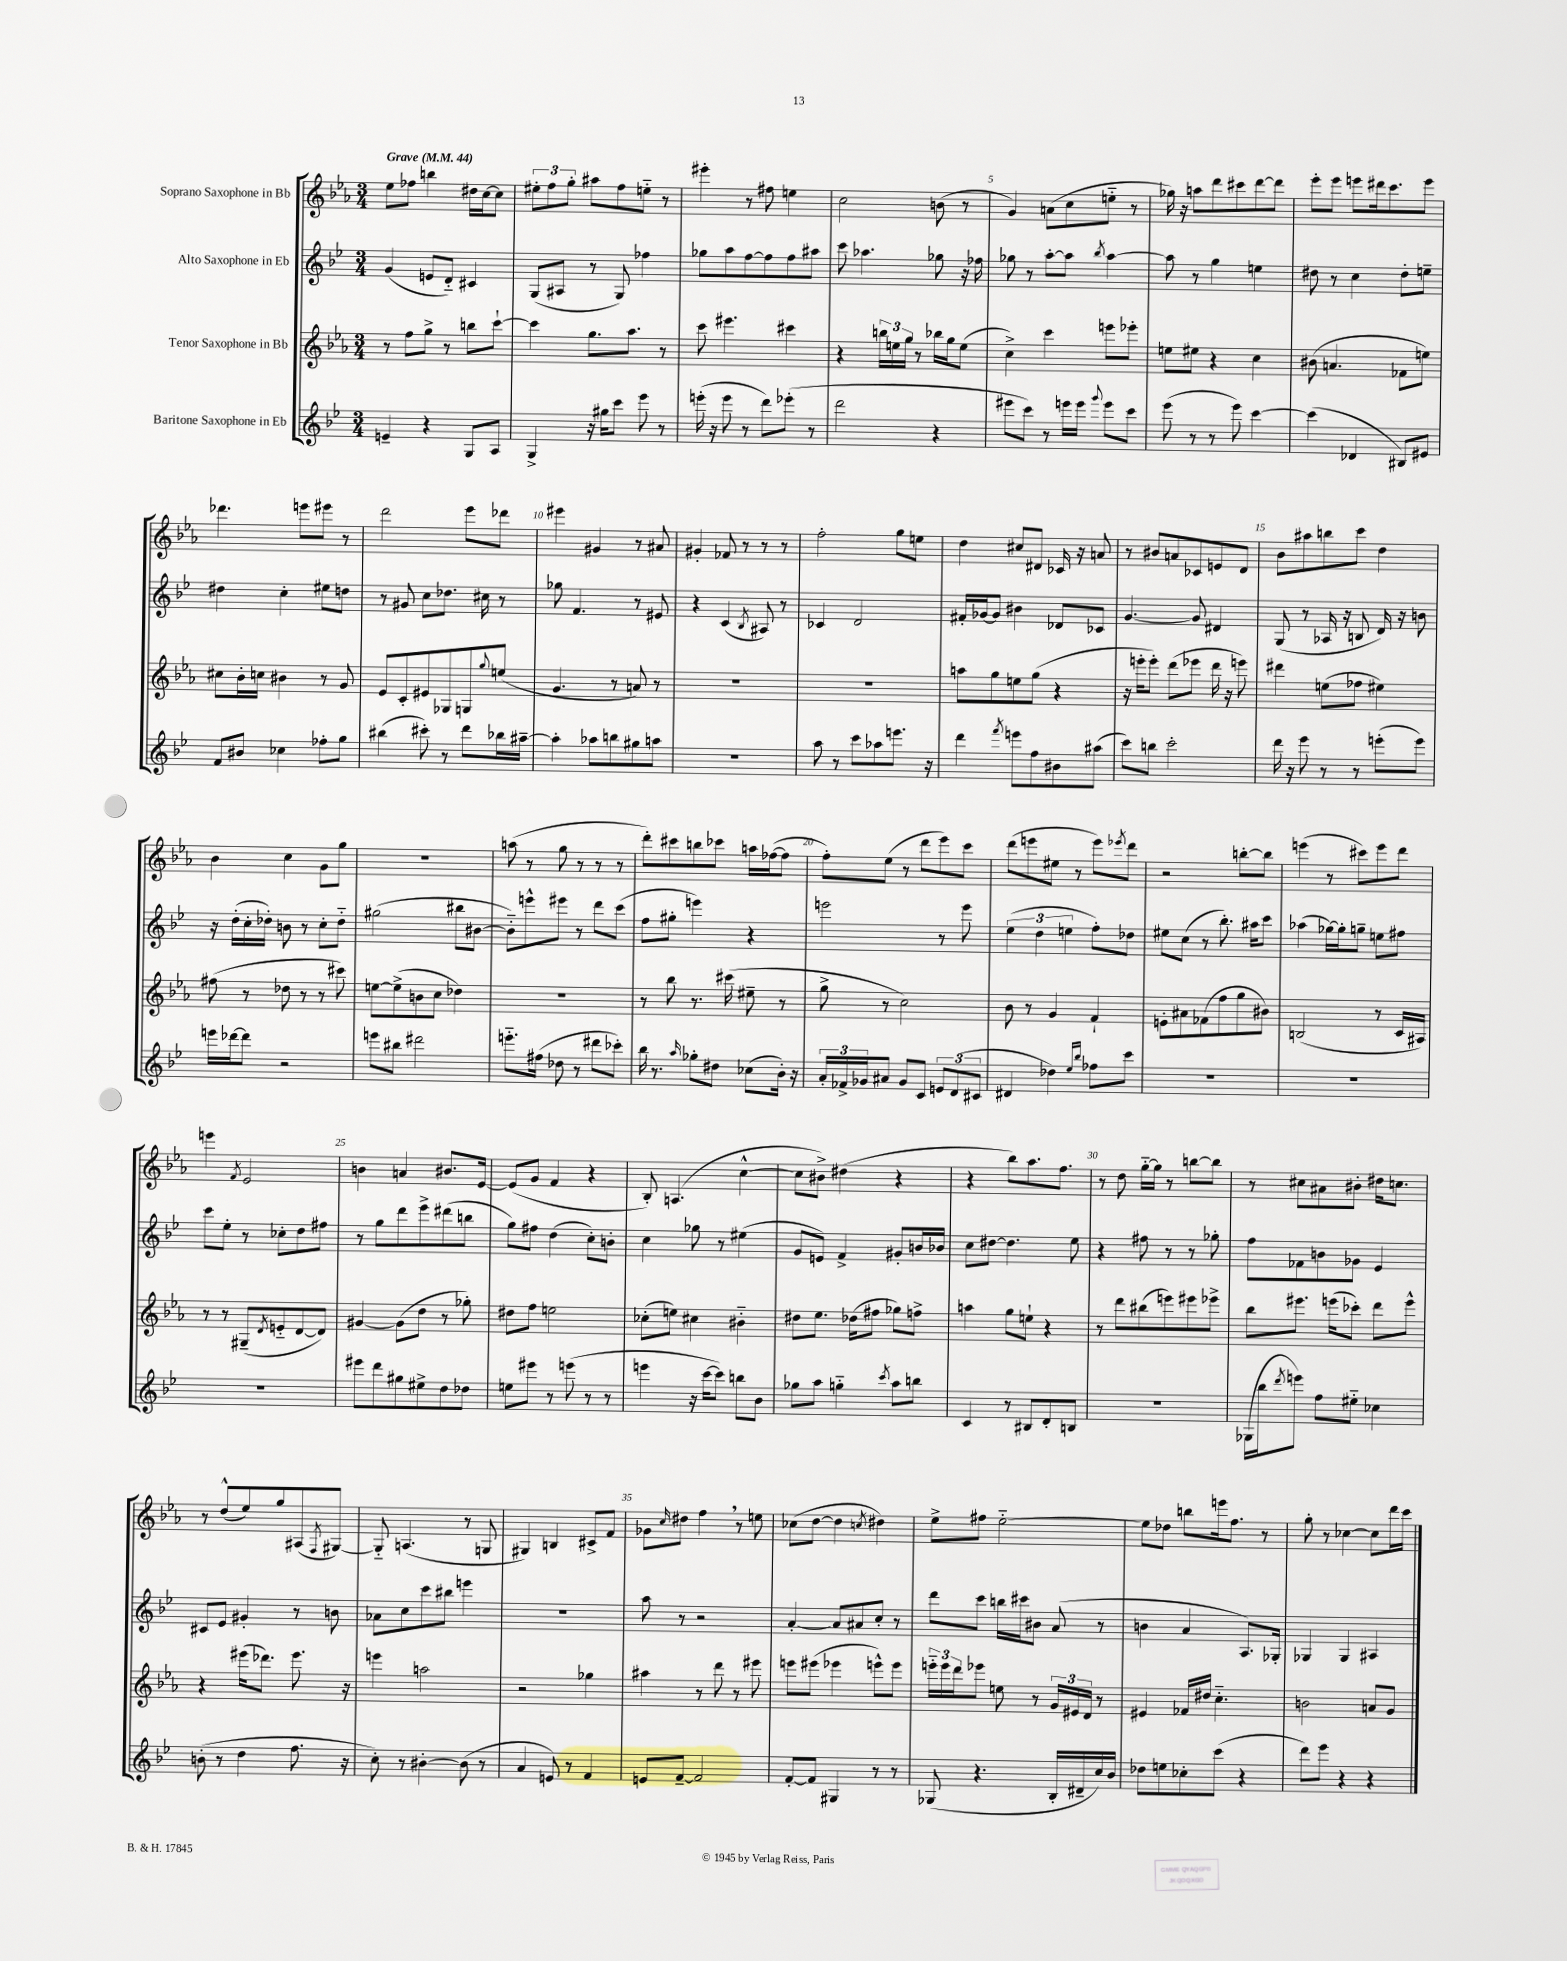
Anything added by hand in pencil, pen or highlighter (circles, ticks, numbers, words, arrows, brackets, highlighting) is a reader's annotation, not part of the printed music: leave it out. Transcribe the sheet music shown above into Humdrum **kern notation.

**kern	**kern	**kern	**kern
*staff4	*staff3	*staff2	*staff1
*clefG2	*clefG2	*clefG2	*clefG2
*k[b-e-]	*k[b-e-a-]	*k[b-e-]	*k[b-e-a-]
*M3/4	*M3/4	*M3/4	*M3/4
*MM44	*MM44	*MM44	*MM44
4e~/	8r	(4g/	8ee-\L
.	8ff\L	.	8ff-\J
4r	8gg^\J	8e/L	4bb\
.	8r	8d'~/J)	.
8G/L	8bb\L	4c#/	16dd#\LL
.	.	.	[16cc\J
8A/J	[8ccc`\J	.	8cc\]J
=	=	=	=
4G^/	4ccc\]	(8G/L	12ee#'\L
.	.	.	12ff\
.	.	8A#/J	.
.	.	.	12gg'\J
16r	8.gg\L	8r	8aa#\L
16gg#\LK	.	.	.
8ccc\J	.	8G/)	8ff\
.	8.aa-\J	.	.
8eee-\	.	4ff-\	8ee'~\J
8r	8r	.	8r
=	=	=	=
(16eee'\	8ccc\	8gg-\L	4eee#'\
16r	.	.	.
8eee\	4.eee#\	8aa\	.
8r	.	[8ff\	8r
8ddd\L)	.	8ff\]	8ff#\
(8eee-'\J	4ccc#\	8ff\	4ee\
8r	.	8aa#\J	.
=	=	=	=
2ddd\	4r	8ccc\	2cc\
.	.	4.aa-\	.
.	24bb\LL	.	.
.	24ee\	.	.
.	24gg\JJ	.	.
.	8r	.	.
4r	16bb-\LL	8gg-\	(8b\
.	16gg\J	.	.
.	(8ee\J	16r	8r
.	.	16ff-\	.
=	=	=	=
8eee#\L	4cc^\)	8gg-\	4g/)
8ccc\J)	.	8r	.
8r	4ccc\	[8aa'\L	(8a\L
16eee\LL	.	8aa\]J	8cc\
16eee\JJ	.	.	.
8qqggg/	.	8qbb-/	.
8eee\L	8eee\L	[4aa\	8ee'~\J
8ccc\J	8eee-'\J	.	8r
=	=	=	=
(8eee-\	8ee\L	8aa\]	16gg-\)
.	.	.	16r
8r	8ee#\J	8r	8aa\L
8r	4r	4gg\	8ddd\
8eee-\)	.	.	8ccc#\
[4ccc\	4cc\	4ee\	[8ddd\
.	.	.	8ddd\]J
=	=	=	=
(4ccc\]	(8b#\	8dd#\	8eee-'\L
.	4.a/	8r	8eee-\J
4d-/	.	4cc\	8eee\L
.	.	.	16ddd#\k
.	.	.	8.ccc\
8B#/L)	8f-\L	8dd#'\L	.
8e#/J	8ee\J)	8ee~\J	8eee\J
=	=	=	=
8f/L	8cc#\L	4dd#\	4.ddd-\
8b#/J	16b-'\L	.	.
.	16cc\JJ	.	.
4cc-\	4b#\	4cc'\	.
.	.	.	8eee\L
8ff-'\L	8r	8ee#\L	8eee#\J
8gg\J	8g/	8dd\J	8r
=	=	=	=
(4bb#\	8e-/L	8r	2ddd\
.	8c'/	8g#/	.
8ccc#'\)	8e#/	8cc\L	.
8r	8G-/	8.dd-\J	.
8ddd\L	8G/	.	8eee-\L
.	.	16cc#\	.
.	8qqgg/	.	.
16bb-\L	(8ee/J	8r	8ddd-\J
[16aa#~\JJ	.	.	.
=	=	=	=
4aa#'\]	4.g/	8gg-\	4eee#\
.	.	4.f/	.
8aa-\L	.	.	4g#/
8bb\	8r	.	.
8gg#\	8a/)	8r	8r
8aa\J	8r	8e#/	8a#/
=	=	=	=
2.r	2.r	4r	4g#'/
.	.	(4c/	8f-/
.	.	.	8r
.	.	8qB-/	.
.	.	8A#/)	8r
.	.	8r	8r
=	=	=	=
8aa\	2.r	4c-/	2ff'\
8r	.	.	.
8ccc\L	.	2d/	.
8aa-\	.	.	.
8.eee\J	.	.	8gg\L
.	.	.	8ee\J
16r	.	.	.
=	=	=	=
4ddd\	8aa\L	16f#'/LL	4dd\
.	.	[16g-/J	.
.	8gg\	8g-/]J	.
8qfff/	.	.	.
8eee\L	8ee\	4b#\	8cc#/L
8ff\	(8gg\J	.	8d#/J
8b#\	4r	8d-/L	16c-/
.	.	.	16r
(8aa#\J	.	8c-/J	8a/
=	=	=	=
8ccc\L)	16r	[4.g/	8r
.	16eee'\LK	.	.
8bb\J	8eee'\J)	.	8b#/L
2ccc'\	(8ddd\L	.	8a/
.	8eee-\J	8g/]	8c-/
.	16ddd\	4d#/	8e/
.	16r	.	.
.	8eee\)	.	8d/J
=	=	=	=
16ddd\	4ddd#\	(8G/	8b-\L
16r	.	.	.
8eee-\	.	8r	8aa#\
8r	(8ee\L	16A-/	8bb\
.	.	16r	.
8r	8ff-\J	8B/	8ccc\J
(8eee'\L	4ee#\)	16d/)	4dd\
.	.	16r	.
8eee\J)	.	8b\	.
=	=	=	=
16eee\LL	(8ff#\	16r	4b-\
[16ddd-\J	.	(16dd'\LL	.
8ddd-\]J	8r	16cc'\	.
.	.	16dd-'\JJ)	.
2r	8dd-\	8b\	4cc\
.	8r	8r	.
.	8r	8cc'\L	8g\L
.	8ccc#\)	8dd-'~\J	8gg\J
=	=	=	=
8eee\L	[8ee\L	(2gg#\	2.r
8bb#\J	(8ee^\]	.	.
2ddd#\	8b\	.	.
.	8cc\J	.	.
.	4dd-\)	8bb#\L	.
.	.	[8b#\J	.
=	=	=	=
8.eee'~\L	2.r	8b#'~\]L)	(8aa\
.	.	8eee^^\	8r
(16ff#\Jk	.	.	.
8dd-\	.	8eee#\J	8gg\
8r	.	8r	8r
8ddd#\L	.	8ddd\L	8r
8ccc-'\J)	.	(8ccc\J	8r
=	=	=	=
16bb-\	8r	8ff\L	8ddd'\L)
8.r	.	.	.
.	8bb-\	8gg#'\J	8ccc#\
16qqaa/	.	.	.
8gg-'\L	8.r	4eee\)	8bb\
8dd#\J	.	.	8ccc-\J
.	(16ccc#\	.	.
(8cc-\L	8ee#~\	4r	16aa\LL
.	.	.	([16ff-\J
16b-'\Jk)	8r	.	8ff-\]J
16r	.	.	.
=	=	=	=
24a'/LL	8gg^\	2eee\	8ff'\L)
24f-^/	.	.	.
24g-/J	.	.	.
8a#/J	8r	.	(8ee-\J
8g-/L	2cc\)	.	8r
8c/J	.	.	8ddd\L
12e/L	.	8r	8eee-\)
(12d/	.	.	.
.	.	8eee\	8ccc\J
12c#/J	.	.	.
=	=	=	=
4d#/	8b-\	(6ee-\	(8ddd\L
.	8r	.	8eee\
.	.	6dd\	.
4dd-\)	4g/	.	8ee#\J
.	.	6ee\	.
.	.	.	8r
16qqee-/LL	.	.	.
16qqbb-/JJ	.	.	.
8ff-\L	4f`/	8ff'\L)	8eee\L)
.	.	.	8qeee-/
8ccc\J	.	8dd-\J	8ddd\J
=	=	=	=
2.r	8e'\L	8ee#\L	2r
.	8a#\	(8cc\J	.
.	(8f-\	8r	.
.	8ff\	8.bb-'\)	.
.	8gg\	.	[8bb'\L
.	.	16aa#\LK	.
.	8b#\J)	8ccc\J	8bb\]J
=	=	=	=
2.r	(2B/	(4aa-\	(4eee\
.	.	[16gg-\LL)	8r
.	.	16gg-'\]J	.
.	.	8gg~\J	8ccc#\L)
.	8r	8ee\L	8eee\
.	16c/LL	8ff#\J	8ddd\J
.	16A#/JJ)	.	.
=	=	=	=
2.r	8r	8ccc\L	4eee\
.	8r	8ee-'\J	.
.	.	.	8qf/
.	(8G#~/L	8r	2e-/
.	8qd/	.	.
.	8e'~/	8cc-'\L	.
.	[8d/	8dd\	.
.	8d/]J)	8ff#\J	.
=	=	=	=
8eee#\L	[4g#/	8r	4b\
8ddd\	.	8gg\L	.
8gg#\	(8g#\]L	8ddd\	4a/
8ee#^\	8dd\J	8eee-^\	.
8dd\	8r	(8ddd#\	8.b#/L
8dd-\J	8gg-'\)	8bb\J	.
.	.	.	[16e-/Jk
=	=	=	=
8ee\L	8dd#\L	8gg\L)	(8e-/]L
8eee#\J	8ff\J	8ff#\J	8g/J
8r	2ee\	(4dd\	4f/
(8eee\	.	.	.
8r	.	8cc'\L)	4r
8r	.	8b'\J	.
=	=	=	=
4eee\	(8cc-'\L	4cc\	8B-'/)
.	8ee\J)	.	(4.A/
16r	4cc#\	8gg-\	.
[16ccc\LK	.	.	.
8ccc\]J)	.	8r	.
8bb\L	4b#'~\	(4ee#\	[4cc^^\
8b-\J	.	.	.
=	=	=	=
8gg-\L	8dd#\L	8g/L	8cc\]L
8aa\J	8.ee-\J	8e/J)	8b#^\J)
4gg'~\	.	4f^/	(4dd#\
.	(16dd-\LK	.	.
.	8ff#\J	.	.
8qccc/	.	.	.
8aa\L	8gg-\L)	8g#'/L	4r
8bb\J	8ff^\J	16b/L	.
.	.	16b-/JJ	.
=	=	=	=
4c/	4aa\	8cc\L	4r
.	.	[8dd#\J	.
8r	8gg\L	4.dd#\]	8bb-\L)
8B#/L	8ee`\J	.	8.aa-\
8d'/	4r	.	.
.	.	.	8.ff\J
8B/J	.	8ee-\	.
=	=	=	=
2.r	8r	4r	8r
.	8ddd\L	.	8dd\
.	(8bb#\	8ff#\	[16gg'~\LL
.	.	.	16gg\]JJ
.	8eee\)	8r	8r
.	8eee#\	8r	[8bb\L
.	8eee-^\J	8gg-'\	8bb\]J
=	=	=	=
(16G-\LL	8bb-\L	8ff\L	8r
16bb-\J	.	.	.
8qddd/	.	.	.
8eee\J)	8.eee#\J	8f-\	8cc#\L
8ff\L	.	8b\	8a#\
.	(16eee\LK	.	.
8ee#'~\J	8ccc-'\J)	8g-\J	8b#'\J
4cc-\	8ddd\L	4e-/	16dd#\LK
.	.	.	8.cc\J
.	8eee^^\J	.	.
=	=	=	=
(8b'\	4r	8c#/L	8r
8r	.	8e-/J	(8dd^^/L
4dd\	(16eee#\LK	4g#'/	8ee-/)
.	8.ddd-\J)	.	.
.	.	.	8gg/
8.ff\	8.eee#\	8r	(8A#/
.	.	.	8qF/
.	.	8b\	[8G#/J)
16r	16r	.	.
=	=	=	=
8cc'\)	4eee\	8a-\L	8G#'~/]
8r	.	8cc\	(4.A/
[4b#'\	2aa\	8ccc\	.
.	.	8bb#\J	.
(8b#\]	.	4eee\	8r
8r	.	.	8G/
=	=	=	=
4a/	2r	2.r	4G#/)
8e/)	.	.	4B/
8r	.	.	.
4f/	4gg-\	.	8c#^/L
.	.	.	8f/J
=	=	=	=
8e/L	4aa#\	8aa\	8g-\L
.	.	.	16qqcc/
[8f~/J	.	8r	8dd#\J
2f/]	8r	2r	4ff\
.	8ddd\	.	.
.	8r	.	8r
.	8eee#\	.	8ee\
=	=	=	=
[8f'/L	8eee\L	[4a'/	(8cc-\L
8f/]J	(8eee#\J	.	[8dd\J
4G#/	4eee-\	8a/]L	4dd\]
.	.	8a#/	.
.	.	.	8qcc/
8r	8eee^^\L)	8cc'/J	4dd#\)
8r	8eee\J	8r	.
=	=	=	=
(8G-/	24eee'~\LL	8ddd\L	8ee-^\L
.	24eee\	.	.
.	24ddd\J	.	.
4.r	8eee-\J	8ccc\J	8ff#\J
.	8ee\	16bb\LL	[2ee-'~\
.	.	16ccc#\J	.
.	8r	8b#\J	.
16B-'/LL	24g/LL	(8a/	.
.	24e#/	.	.
16d#~/	.	.	.
.	24d/JJ	.	.
16cc/)	8r	8r	.
16b-/JJ	.	.	.
=	=	=	=
8dd-\L	4e#/	4b\	8ee-\]L
8ee\	.	.	8dd-\J
8cc-'\	16f-/LL	4a/	8bb\L
.	16dd#/JJ	.	.
(8ccc\J	4.cc'~\	.	16eee\k
.	.	.	8.ff\J
4r	.	8.A/L)	.
.	.	.	8r
.	.	16G-'/Jk	.
=	=	=	=
8ddd\L)	2b\	4G-/	8gg'\
8eee-\J	.	.	8r
4r	.	4G-/	[4cc-\
4r	8a/L	4A#/	8cc-\]L
.	8g/J	.	16ddd\L
.	.	.	16ccc\JJ
==	==	==	==
*-	*-	*-	*-
